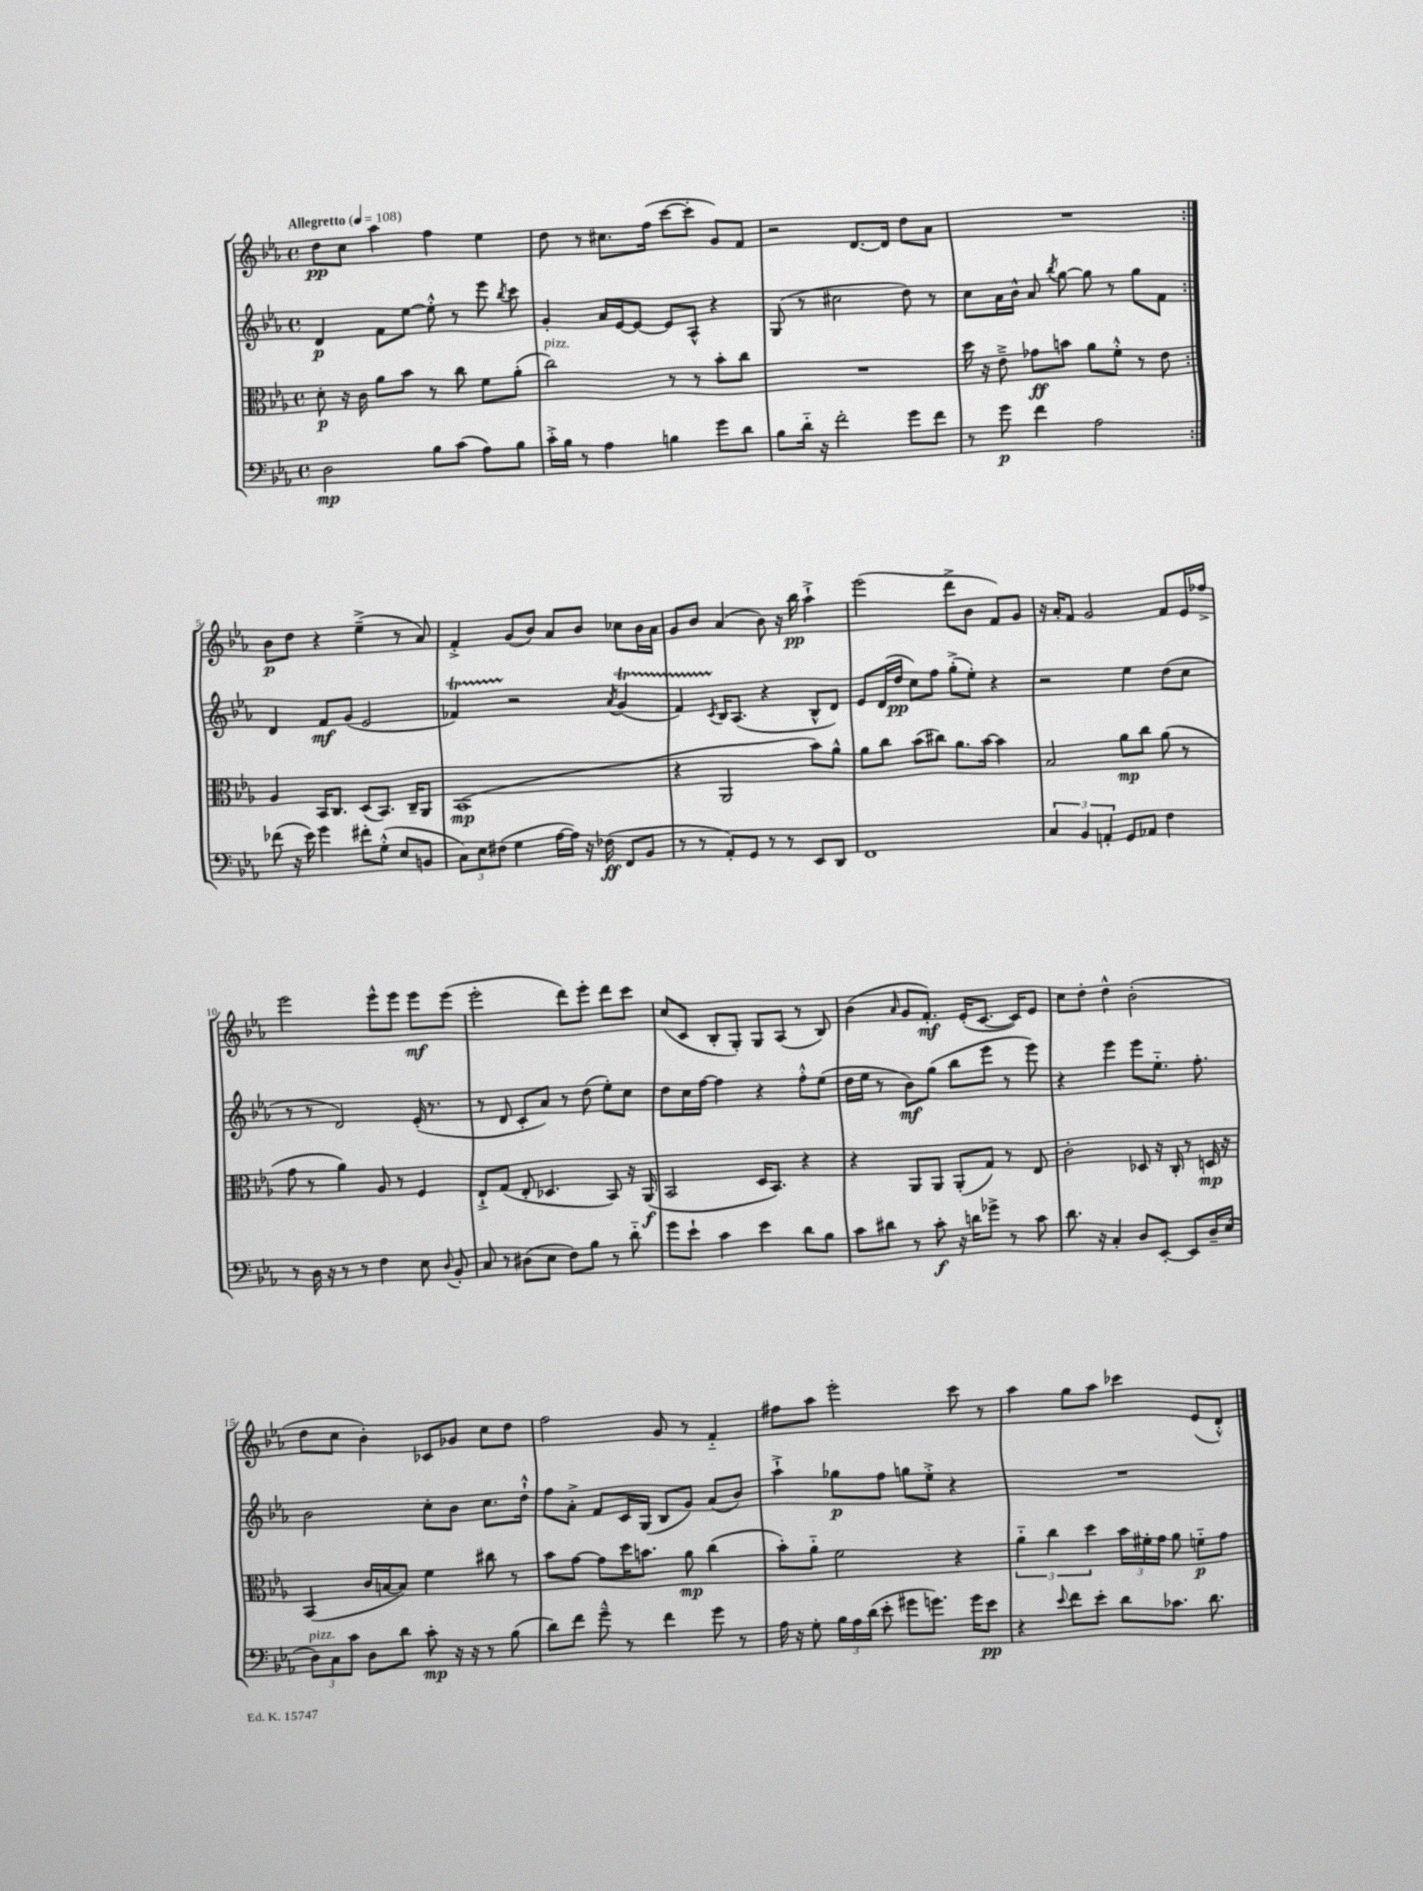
<<
\new StaffGroup <<
\new Staff = "s0" {
    \clef treble \key ees \major \defaultTimeSignature \time 4/4 \tempo "Allegretto" 4 = 108
    \autoBeamOff \repeat volta 2 { d''8[\pp c''8] aes''4 f''4 ees''4 |
    d''8 r8 cis''8.[ f''16]( c'''8[~ c'''8]-. g'8[) f'8] |
    r2 d'8.[~ d'16] d''8[ aes'8] |
    R1 | }
    bes'8[\p d''8] r4 ees''4--->( r8 aes'8) |
    f'4-.-> g'8[( bes'8]) aes'8[ bes'8] ces''8[ bes'16 aes'16] |
    g'8[ bes'8] aes'4( bes'8) r16 bes''16\pp aes''4-!-> |
    ees'''2( d'''8[-> bes'8] f'8[) g'8] |
    r16 aes'16[-. f'8] g'2 f'8[ ees'16 fes''16]-> |
    ees'''2 ees'''8[-^ ees'''8] ees'''8[\mf ees'''8]( |
    ees'''2-. d'''8[) ees'''8]-. d'''8[ c'''8] |
    c''8[( c'8] bes8[-. g8]-.) g8[ aes8]( r8 bes8) |
    bes'4( \grace { aes'16 } g'8[ f'8.]-.\mf) ees'16[-.( c'8.]~ c'16[) ees'8] |
    c''8[ d''8]-. d''4-^ bes'2-.( |
    d''8[ c''8] bes'4-.) ces'8[ ges'8] c''8[ d''8] |
    f''2 g'8 r8 f'4-_ |
    fis''8[ aes''8] ees'''2-. c'''8 r8 |
    aes''4 g''8[ aes''8] ces'''4 ees'8[( d'8]-.-^) \bar "|." |
}
\new Staff = "s1" {
    \clef treble \key ees \major \defaultTimeSignature \time 4/4
    \autoBeamOff \repeat volta 2 { d'4\p f'8[ ees''8]~ ees''8-.-^ r8 ees'''8 \acciaccatura { bes''8 } c'''8 |
    g'4-. aes'16[ ees'16~ ees'8]~ ees'8[ aes8]-^ r4 |
    g8( r8 cis''2 d''8) r8 |
    c''8[ aes'16 bes'16]-^ aes'8 \acciaccatura { bes''8 } g''8~ g''8 r8 g''8[ f'8] | }
    d'4 f'8[\mf g'8]( ees'2 |
    fes'4\startTrillSpan) r2\stopTrillSpan \acciaccatura { aes'8 } g'4\startTrillSpan( |
    f'4) \acciaccatura { c'8 } bes16[\stopTrillSpan aes8.]( r4 bes8[-^ d'8]) |
    ees'8[ d'16( d''16]\pp c''8[) f''8] g''8[-.->( ees''8]-.) r4 |
    r2 ees''4 d''8[( c''8] |
    r8 r8 d'2) ees'16-.( r8. |
    r8 d'8 c'8[-. aes'8]) r8 d''8( ees''8[-.) c''8] |
    d''8[ c''16 f''16]~ f''4 r4 f''8[-.-^ ees''8]( |
    d''16[ ees''16] r8 bes'8[\mf) g''8]( bes''8[ ees'''8] r8 ees'''8) |
    r4 ees'''4 ees'''8[ ees''8.]-_ f''8.-. |
    bes'2 c''8[-. bes'8] c''8.[ d''16]-!-^ |
    f''8[ aes'8]-.-> f'8[ c'16 g16]( bes8[ g'8]) aes'8[( bes'8]) |
    aes''4-!-> ges''8[\p f''8] g''8[ ees''8]-.-> r4 |
    R1 \bar "|." |
}
\new Staff = "s2" {
    \clef alto \key ees \major \defaultTimeSignature \time 4/4
    \autoBeamOff \repeat volta 2 { d'8-.\p r16 c'16 aes'8[ bes'8] r8 c''8 f'8[ aes'8]-.( |
    c''2^\markup { \italic "pizz." }) r8 r8 bes'8[-. c''8] |
    R1 |
    d''16 r16 ees'8---> ges'8[\ff b'8] aes'8[ f'8]-.-^ r8 ees'8 | }
    aes4 bes,16[ c8.] d8[( bes,8.]) c16[-- aes,8] |
    bes,1\mp( |
    r4 aes,2 bes'8[) aes'8]-^ |
    aes'8[ c''8] bes'8[( cis''8]) aes'8.[ bes'16]~ bes'4 |
    bes2 aes'8[\mp c''8] aes'8( r8 |
    g'8 r8 aes'4) aes8 r8 f4 |
    ees8[-!-> g8]( ees8-. des4. bes,8) r16 aes,16\f( |
    bes,2 d16[ bes,8.]) r4 |
    r4 aes,8[ aes,8] aes,8[-.( g8]) r8 ees8 |
    c'2-. des8 r16 c16-. r8 d16\mp r16 |
    bes,4( c'16[ b16~ b8]) f'4 cis''8 r8 |
    bes'8[ g'8]~ g'8[ d''16 b'8.] aes'8\mp c''4( |
    bes'8[-.) aes'8]-_ f'2 r4 |
    \tuplet 3/2 { aes'4-_ c''4 d''4 } \tuplet 3/2 { bes'16[ fis'16-. g'16] } aes'8 f'8[-_\p g'8] \bar "|." |
}
\new Staff = "s3" {
    \clef bass \key ees \major \defaultTimeSignature \time 4/4
    \autoBeamOff \repeat volta 2 { d2\mp bes8[ c'8]( aes8[) bes8] |
    c'16[-.-> bes16] r8 aes4 b4 g'8[ d'8] |
    bes8[ d'16]-_ r16 f'2-. g'8[ f'8] |
    r8 g'8\p f'4 aes2 | }
    fes'8( r16 ees'16) g'4 fis'8[-. g8]-.-^( ees8[ b,8] |
    \tuplet 3/2 { c8[) ees8 fis8]( } g4 aes16[~ aes16]) r16 fes16\ff( f,8[ bes,8] |
    r8 r8 aes,8[-.) g,8] r8 r8 ees,8[ d,8] |
    f,1 |
    \tuplet 3/2 { c4 bes,4 a,4-. } g,8[ aes,8] f4 |
    r8 d16 r16 r8 r8 f4 ees8 \appoggiatura { d8 } bes,8-. |
    c8 r8 dis8[( ees8] f8[) bes8] r8 d'8-_ |
    g'8[ ees'8]-! c'4 ees'4 d'8[ bes8] |
    c'8[ dis'8] r8 c'8-.\f r16 d'16[ ges'8]-> r8 c'8 |
    d'8. r16 c4-. d8[ ees,8]~-. ees,8[ d16-- ees16]( |
    \tuplet 3/2 { d8[^\markup { \italic "pizz." }) c8 c'8] } d8[ d'8] c'8-.\mp r16 r16 r8 bes8( |
    d'8[) f'8] g'8---^ r8 f'4 g'8 r8 |
    aes16 r16 g8-. \tuplet 3/2 { bes16[ aes16 d'16]( } ees'8-. gis'8[ g'8.]) g'16[ ees'8]\pp |
    r4 \appoggiatura { ees'8 } f'8[ ees'8]-. d'8[ ces'8.] d'8. \bar "|." |
}
>>
>>
